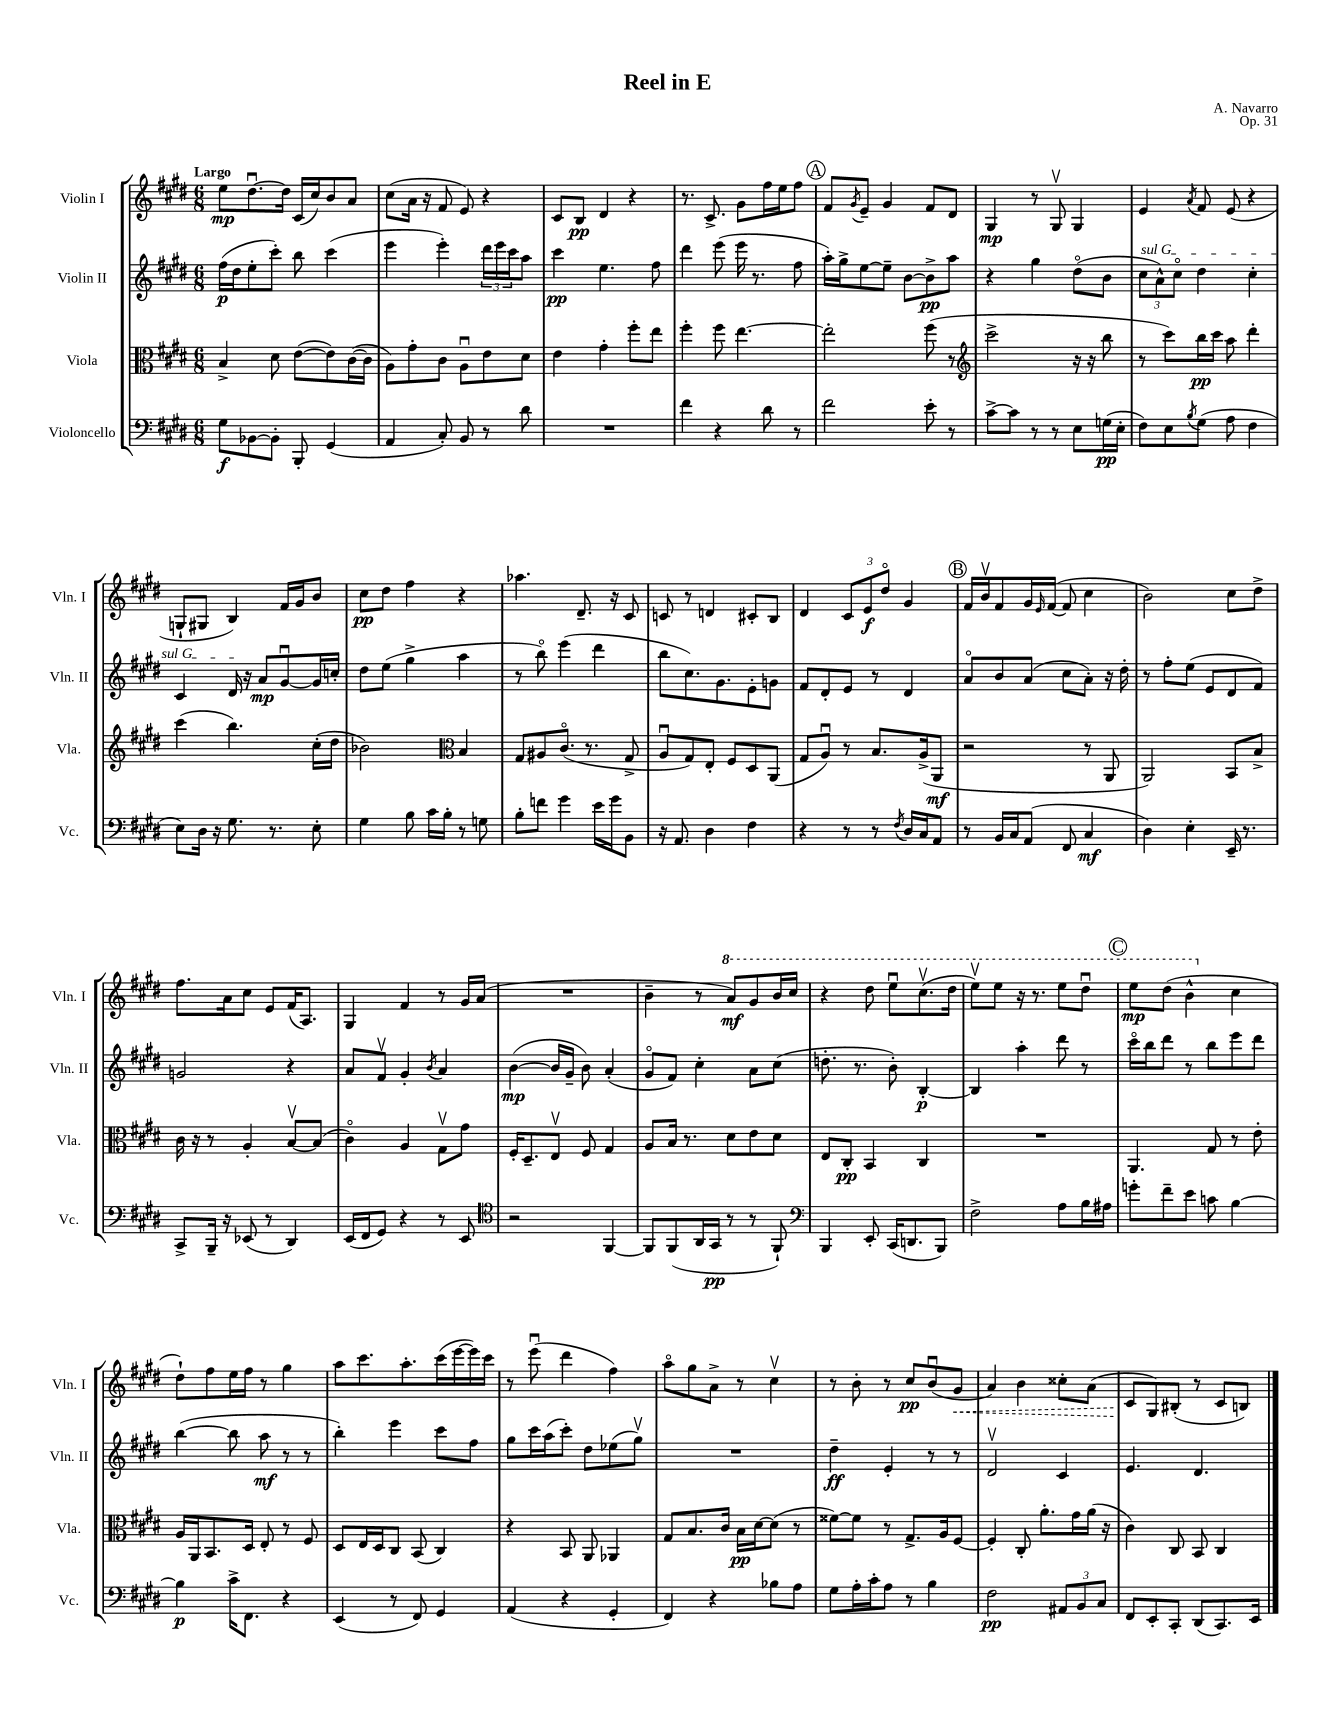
\header { title = "Reel in E" composer = "A. Navarro" opus = "Op. 31" }
<<
\new StaffGroup <<
\new Staff = "s0" \with { instrumentName = "Violin I" shortInstrumentName = "Vln. I" } {
    \clef treble \key e \major \numericTimeSignature \time 6/8 \tempo "Largo"
    e''8\mp dis''8.~\downbow dis''16 cis'16( cis''16) b'8 a'8 |
    cis''8( a'16 r16 fis'8 e'8) r4 |
    cis'8 b8\pp dis'4 r4 |
    r8. cis'8.-> gis'8 fis''16 e''16 fis''8 |
    \mark \markup { \circle "A" } fis'8 \acciaccatura { gis'8 } e'8-- gis'4 fis'8 dis'8 |
    gis4\mp r8 gis8\upbow gis4 |
    e'4 \acciaccatura { a'8 } fis'8 e'8( r4 |
    g8-! gis8 b4) fis'16 gis'16 b'8 |
    cis''8\pp dis''8 fis''4 r4 |
    aes''4. dis'8.-- r16 cis'8 |
    c'8 r8 d'4 cis'8-. b8 |
    dis'4 \tuplet 3/2 { cis'8 e'8\f dis''8\flageolet } gis'4 |
    \mark \markup { \circle "B" } fis'16 b'16\upbow fis'8 gis'16 \grace { e'16 } fis'16~( fis'8 cis''4 |
    b'2) cis''8 dis''8-> |
    fis''8. a'16 cis''8 e'8 fis'16( a8.) |
    gis4 fis'4 r8 gis'16 a'16( |
    R2. |
    b'4-- r8 \ottava #1 a''8\mf) gis''8 b''16 cis'''16 |
    r4 dis'''8 e'''8\downbow cis'''8.\upbow( dis'''16 |
    e'''8\upbow) e'''8 r16 r8. e'''8 dis'''8\downbow |
    \mark \markup { \circle "C" } e'''8\mp dis'''8( b''4-^ \ottava #0 cis''4 |
    dis''8-!) fis''8 e''16 fis''16 r8 gis''4 |
    a''8 cis'''8. a''8.-. cis'''16( e'''16~ e'''16) cis'''16 |
    r8 e'''8\downbow( dis'''4 fis''4) |
    a''8\flageolet gis''8 a'8-> r8 cis''4\upbow |
    r8 b'8-. r8 cis''8\pp b'8\downbow( \once \override Hairpin.style = #'dashed-line gis'8\< |
    a'4) b'4 cisis''8-. a'8( |
    cis'8\! gis8) bis8-.( r8 cis'8 b8) \bar "|." |
}
\new Staff = "s1" \with { instrumentName = "Violin II" shortInstrumentName = "Vln. II" } {
    \clef treble \key e \major \numericTimeSignature \time 6/8
    fis''16\p( dis''16 e''8-. cis'''8-.) b''8 cis'''4( |
    e'''4 e'''4-.) \tuplet 3/2 { dis'''16 e'''16 cis'''16 } a''8 |
    cis'''4\pp e''4. fis''8 |
    dis'''4 e'''8( e'''16 r8. fis''8 |
    \mark \markup { \circle "A" } a''16-.) gis''16-> e''8~ e''8-- b'8~ b'8->\pp a''8 |
    r4 gis''4 dis''8\flageolet( b'8 |
    \tuplet 3/2 { \once \override TextSpanner.bound-details.left.text = \markup { \italic "sul G" } cis''8\startTextSpan a'8-^) cis''8\flageolet } dis''4 cis''4-. |
    cis'4 dis'16\stopTextSpan r16 a'8\mp gis'8~\downbow gis'16 c''16-. |
    dis''8 e''8( gis''4-> a''4 |
    r8 b''8\flageolet) e'''4( dis'''4 |
    b''8 cis''8.) gis'8. e'8-. g'8 |
    fis'8 dis'8-. e'8 r8 dis'4 |
    \mark \markup { \circle "B" } a'8\flageolet b'8 a'8( cis''8 a'8-.) r16 dis''16-. |
    r8 fis''8-. e''8( e'8 dis'8 fis'8) |
    g'2 r4 |
    a'8 fis'8\upbow gis'4-. \acciaccatura { b'8 } a'4 |
    b'4~\mp( b'16 gis'16-- b'8) a'4-.( |
    gis'8\flageolet fis'8) cis''4-. a'8 cis''8( |
    d''8.-. r8. b'8-.) b4~-.\p |
    b4 a''4-. dis'''8 r8 |
    \mark \markup { \circle "C" } cis'''16\flageolet b''16 dis'''8 r8 b''8 e'''8 dis'''8 |
    b''4~( b''8 a''8\mf r8 r8 |
    b''4-.) e'''4 cis'''8 fis''8 |
    gis''8 cis'''16 a''16( cis'''8-.) dis''8 ees''8( gis''8\upbow) |
    R2. |
    dis''4--\ff e'4-. r8 r8 |
    dis'2\upbow cis'4 |
    e'4. dis'4. \bar "|." |
}
\new Staff = "s2" \with { instrumentName = "Viola" shortInstrumentName = "Vla." } {
    \clef alto \key e \major \numericTimeSignature \time 6/8
    b4-> dis'8 e'8~( e'8) cis'16~( cis'16 |
    a8) gis'8-. cis'8 a8\downbow e'8 dis'8 |
    e'4 gis'4-. fis''8-. e''8 |
    fis''4-. fis''8 e''4.~ |
    \mark \markup { \circle "A" } e''2-. fis''8( r8 |
    \clef treble cis'''2-> r16 r16 b''8 |
    r8 cis'''8) b''16\pp cis'''16 a''8 dis'''4-. |
    cis'''4( b''4.) cis''16-.( dis''16 |
    bes'2) \clef alto b4 |
    gis8 ais8 cis'8.\flageolet( r8. gis8-> |
    a8\downbow gis8) e8-. fis8 dis8 a,8( |
    gis8 a8\downbow) r8 b8. a16->( a,8\mf |
    \mark \markup { \circle "B" } r2 r8 a,8 |
    a,2) b,8 b8-> |
    cis'16 r16 r8 a4-. b8~\upbow b8( |
    cis'4\flageolet) a4 gis8\upbow gis'8 |
    fis16-. dis8.-- e8\upbow fis8 gis4 |
    a8 b16 r8. dis'8 e'8 dis'8 |
    e8 cis8-.\pp b,4 cis4 |
    R2. |
    \mark \markup { \circle "C" } a,4. gis8 r8 e'8-. |
    a16 a,16 b,8. dis16 e8-. r8 fis8 |
    dis8 e16 dis16 cis8 b,8( cis4) |
    r4 b,8 a,8 aes,4 |
    gis8 b8. cis'16 b16\pp dis'16~ dis'8( r8 |
    fisis'8~) fisis'8 r8 gis8.-> a16 fis8~ |
    fis4-. cis8-. a'8.-. gis'16 a'16( r16 |
    cis'4) cis8 b,8 cis4 \bar "|." |
}
\new Staff = "s3" \with { instrumentName = "Violoncello" shortInstrumentName = "Vc." } {
    \clef bass \key e \major \numericTimeSignature \time 6/8
    gis8\f bes,8~ bes,8-. b,,8-. gis,4( |
    a,4 cis8-.) b,8 r8 dis'8 |
    R2. |
    fis'4 r4 dis'8 r8 |
    \mark \markup { \circle "A" } fis'2 e'8-. r8 |
    cis'8~-> cis'8 r8 r8 e8 g16\pp( e16-. |
    fis8) e8 \acciaccatura { b8 } gis8( a8 fis4 |
    e8) dis16 r16 gis8. r8. e8-. |
    gis4 b8 cis'16 b16-. r8 g8 |
    b8-. f'8 gis'4 e'16 gis'16 b,8 |
    r16 a,8. dis4 fis4 |
    r4 r8 r8 \acciaccatura { fis8 } dis16 cis16 a,8 |
    \mark \markup { \circle "B" } r8 b,16 cis16 a,8( fis,8 cis4\mf |
    dis4) e4-. e,16-- r8. |
    cis,8-> b,,16-- r16 ees,8( r8 dis,4) |
    e,16( fis,16 gis,8) r4 r8 e,8 |
    \clef tenor r2 fis,4~ |
    fis,8 fis,8( a,16 gis,16\pp r8 r8 fis,8-!) |
    \clef bass b,,4 e,8-. cis,16( d,8. b,,8) |
    fis2-> a8 b16 ais16 |
    \mark \markup { \circle "C" } g'8-. fis'8-- e'8 c'8 b4~ |
    b4\p cis'16-> fis,8. r4 |
    e,4( r8 fis,8) gis,4 |
    a,4( r4 gis,4-. |
    fis,4) r4 bes8 a8 |
    gis8 a16-. cis'16-. a8 r8 b4 |
    fis2\pp \tuplet 3/2 { ais,8 b,8 cis8 } |
    fis,8 e,8-. cis,8-. dis,8( cis,8.) e,16 \bar "|." |
}
>>
>>
\layout { \context { \Score \remove "Bar_number_engraver" } }
